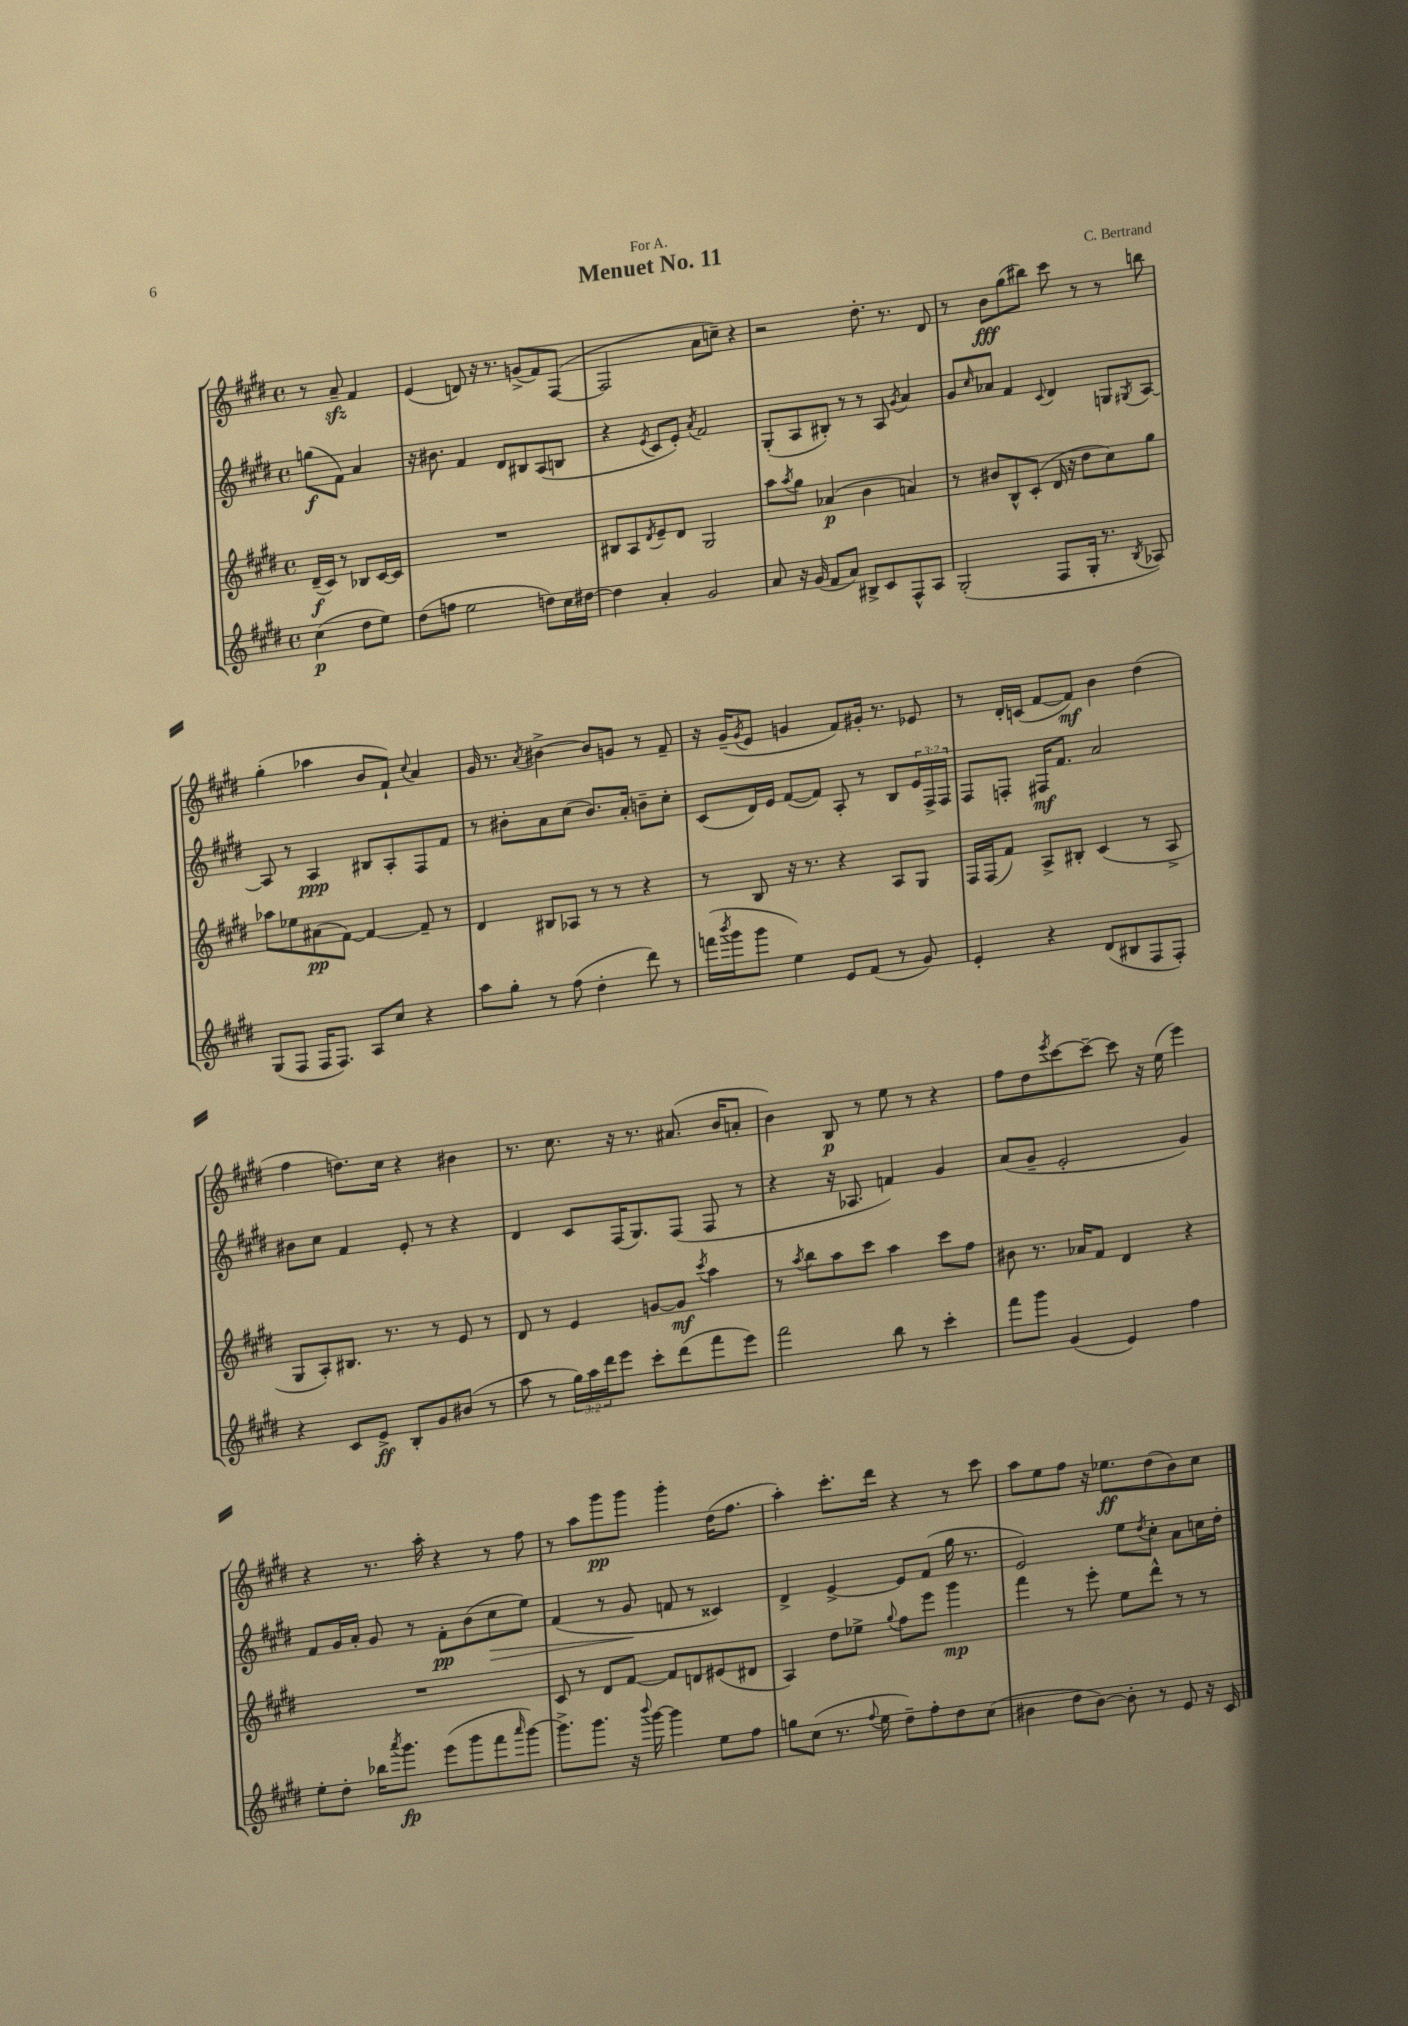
\header { title = "Menuet No. 11" composer = "C. Bertrand" dedication = "For A." }
<<
\new StaffGroup <<
\new Staff = "s0" {
    \clef treble \key e \major \defaultTimeSignature \time 4/4 \partial 2
    r8 a'8--\sfz fis'4 |
    e'4( d'8) r16 r8. g'8->( fis'8) fis8~( |
    fis2 a'8 c''8--) r4 |
    r2 dis''8.-. r8. dis'8 |
    r8 b'8\fff gis''8( bis''8) cis'''8 r8 r8 b''8 |
    gis''4-.( aes''4 b'8 fis'8-!) \appoggiatura { cis''8 } a'4 |
    gis'16 r8. \acciaccatura { a'8 } bis'4~-> bis'8 g'8 r8 fis'8-- |
    r16 gis'16--( \acciaccatura { gis'8 } e'8 g'4 fis'8) gis'16-. r8. ees'8 |
    r8 dis'16-. c'16( fis'8~ fis'8\mf) b'4 dis''4( |
    fis''4 d''8.) cis''16 r4 bis'4 |
    r8. cis''8. r16 r8. ais'8.( b'16 a'8-. |
    b'4) b8\p r8 e''8 r8 r4 |
    fis''8 dis''8 \acciaccatura { e'''8 } cis'''8~ cis'''8~-- cis'''8 r16 e''16( e'''4) |
    r4 r8. a''16-. r4 r8 fis''8 |
    r8 a''8 gis'''8\pp gis'''8 gis'''4-. dis''16( fis''8. |
    a''4-.) cis'''8.-. dis'''16 r4 r8 cis'''8 |
    a''8 e''8 fis''8 r16 ees''8.\ff dis''8( b'8) cis''8 \bar "|." |
}
\new Staff = "s1" {
    \clef treble \key e \major \defaultTimeSignature \time 4/4 \override Staff.TupletNumber.text = #tuplet-number::calc-fraction-text \partial 2
    g''8\f( fis'8) a'4 |
    r16 bis'8. fis'4 dis'8 bis8 a8( b8 |
    r4 \acciaccatura { e'8 } cis'8 e'8-.) \acciaccatura { a'8 } fis'2 |
    gis8-.( a8 bis8-.) r8 r8 a8 \acciaccatura { gis'8 } a'4 |
    gis'8 \grace { cis''16 } aes'8 fis'4 \appoggiatura { cis'8 } dis'4 g8 \acciaccatura { gis8 } a8~ |
    a8 r8 a4\ppp bis8 a8-. fis8 fis'8 |
    r8 bis'8-. a'8 cis''8( bis'8.) a'16-. b'8-- cis''8-. |
    cis'8( dis'16) e'16 fis'8~( fis'8) a8-. r8 b8 \tuplet 3/2 { e'16 fis16-> fis16 } |
    fis8 f8-. fis16\mf fis'8. a'2 |
    bis'8 cis''8 fis'4 e'8-. r8 r4 |
    dis'4 cis'8 fis16( gis8.) fis8( fis8 r8 |
    r4 r16 aes8. f'4) gis'4 |
    a'8( gis'8-- e'2-. gis'4) |
    fis'8 gis'16 a'16-. gis'8 r8 fis'8-.\pp b'8( cis''8\> e''8) |
    fis'4( r8 gis'8\! f'8 r8 cisis'4) |
    dis'4-> e'4~-> e'8 fis'8( gis''16 r8. |
    e'2) e''8 \acciaccatura { dis''8 } cis''8-. a'8 c''16 dis''16-. \bar "|." |
}
\new Staff = "s2" {
    \clef treble \key e \major \defaultTimeSignature \time 4/4 \partial 2
    dis'16--\f( cis'16) r8 bes8 cis'16~ cis'16 |
    R1 |
    bis8 a8 \acciaccatura { dis'8 } e'8-- dis'8 gis2 |
    a''8 \acciaccatura { a''8 } gis''8 aes'4\p( b'4 a'4) |
    r8 bis'8 b8-^ cis'8-.( dis'16 r16 dis''8 cis''8) gis''8 |
    aes''8 ees''8 ais'8\pp( fis'8~) fis'4~ fis'8-- r8 |
    dis'4 bis8 aes8 r8 r8 r4 |
    r8 b8 r16 r8. r4 a8 gis8 |
    fis16 fis16( fis'8) a8-> bis8-. cis'4( r8 a8-> |
    gis8 a8-.) bis8. r8. r8 e'8 r8 |
    dis'8 r8 e'4 g'8~ g'8\mf \acciaccatura { cis'''8 } a''4 |
    r8 \acciaccatura { a''8 } b''8 a''8 cis'''8 a''4 cis'''8 fis''8 |
    bis'8 r8. aes'16 fis'8 dis'4 r4 |
    R1 |
    cis'8 r8 dis'8 fis'8~ fis'8 d'8 eis'8( dis'8 |
    a4) dis''8 ees''8-> \appoggiatura { gis''8 } fis''8 e'''8 gis'''4\mp |
    fis'''4 r8 e'''8-. e''8 dis'''8-^ r8 r8 \bar "|." |
}
\new Staff = "s3" {
    \clef treble \key e \major \defaultTimeSignature \time 4/4 \override Staff.TupletNumber.text = #tuplet-number::calc-fraction-text \partial 2
    cis''4\p( dis''8 e''8) |
    dis''8( f''8 e''2 d''8) cis''16 dis''16~ |
    dis''4 a'4-. gis'2 |
    a'8 r16 gis'16( fis'8 a'8) bis8-> cis'8 fis8-^ a8 |
    gis2-.( fis8 gis16-. r8. \acciaccatura { b8 } aes8) |
    gis8( fis8 fis16 fis8.) a8 cis''8 r4 |
    a''8 gis''8-. r8 fis''8( dis''4-. dis'''8) r8 |
    f'''16( \acciaccatura { b'''8 } gis'''16 gis'''8 e''4) e'8 fis'8( r8 gis'8) |
    e'4-. r4 dis'8( bis8 fis8 fis8-.) |
    r4 cis'8 e'8->\ff b8-. gis'8 bis'8( r8 |
    a''8 r8 \tuplet 3/2 { gis''16) a''16 dis'''16 } e'''8 cis'''8-. dis'''8( fis'''8 e'''8) |
    fis'''2 b''8 r8 cis'''4-. |
    fis'''8 gis'''8 gis'4( e'4) fis''4 |
    e''8-. dis''8-. bes''16 \acciaccatura { a'''8 } gis'''8.\fp e'''8( gis'''8 fis'''8 \grace { a'''16 } gis'''8~) |
    gis'''8.-> gis'''8. r16 \appoggiatura { b'''8 } gis'''16~ gis'''4 e''8 fis''8 |
    g''8 cis''8( r8. \appoggiatura { fis''8 } e''16 dis''8--) fis''8-. dis''8 cis''8( |
    bis'4 dis''8 bis'8~) bis'8-. r8 e'8 r16 cis'16 \bar "|." |
}
>>
>>
\layout { \context { \Score \remove "Bar_number_engraver" } }
